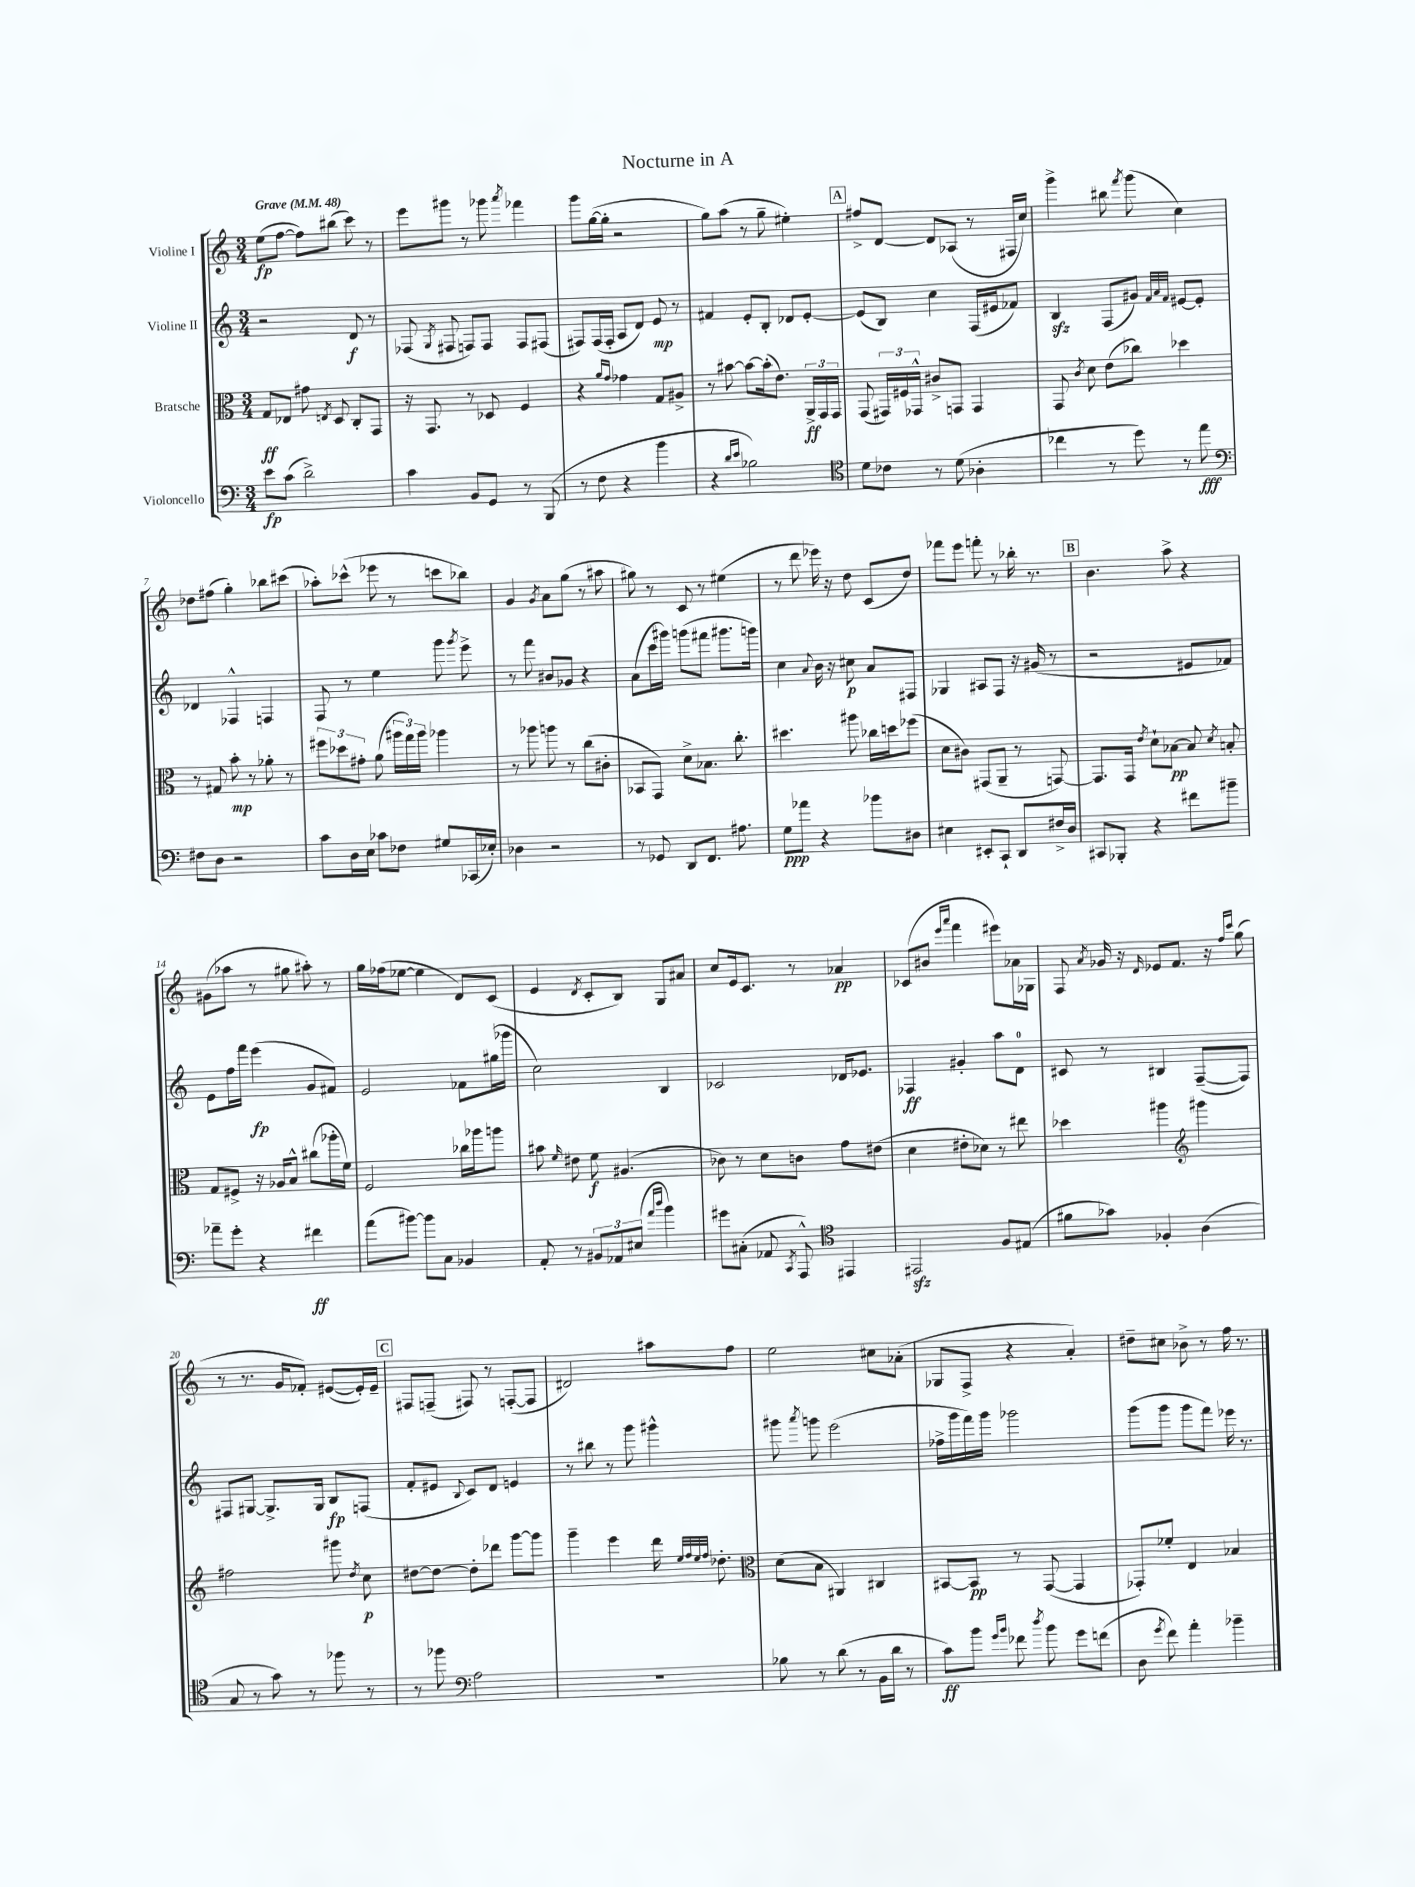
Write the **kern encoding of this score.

**kern	**dynam	**kern	**dynam	**kern	**dynam	**kern	**dynam
*part4	*part4	*part3	*part3	*part2	*part2	*part1	*part1
*staff4	*staff4	*staff3	*staff3	*staff2	*staff2	*staff1	*staff1
*I"Violoncello	*	*I"Bratsche	*	*I"Violine II	*	*I"Violine I	*
*clefF4	*	*clefC3	*	*clefG2	*	*clefG2	*
*k[]	*	*k[]	*	*k[]	*	*k[]	*
*M3/4	*	*M3/4	*	*M3/4	*	*M3/4	*
*MM48	*	*MM48	*	*MM48	*	*MM48	*
=1	=1	=1	=1	=1	=1	=1	=1
!	!	!	!	!	!	!LO:TX:a:B:t=Grave	!
8e\L	fp	8G/L	ff	2r	.	(8ee\L	fp
(8c\J	.	8E-X/J	.	.	.	[8ff\J	.
2d^\)	.	8g#X\	.	.	.	8ff\L])	.
.	.	8qEn/	.	.	.	.	.
.	.	8D/	.	.	.	(8bb#X\J	.
.	.	8C'/L	.	8d/	f	8ccc\)	.
.	.	8GG/J	.	8r	.	8r	.
=2	=2	=2	=2	=2	=2	=2	=2
4c\	.	16r	.	(8F-X/	.	8eee\L	.
.	.	8.GG/	.	.	.	.	.
.	.	.	.	8qG/	.	.	.
.	.	.	.	8F#X/	.	8ggg#X\J	.
8BB/L	.	8r	.	8Fn/L)	.	8r	.
8GG/J	.	8D-X/	.	8F/J	.	8ggg-X\	.
.	.	.	.	.	.	8qaaa/	.
8r	.	4F/	.	8F/L	.	4fff-X\	.
(8BBB/	.	.	.	(8F#X/J	.	.	.
=3	=3	=3	=3	=3	=3	=3	=3
8r	.	4r	.	8F#X/L)	.	8ggg\L	.
8F\	.	.	.	(16F#/L	.	([16gg\L	.
.	.	.	.	16F#'/JJ	.	16gg'\JJ]	.
.	.	16qqa/LL	.	.	.	.	.
.	.	16qqg/JJ	.	.	.	.	.
4r	.	4g-X\	.	8A/L	.	2r	.
.	.	.	.	8d/J)	.	.	.
4b\	.	8G/L	.	8e/	mp	.	.
.	.	8A#X^/J	.	8r	.	.	.
=4	=4	=4	=4	=4	=4	=4	=4
4r	.	8r	.	4f#X/	.	8gg\L)	.
.	.	[8b#X\	.	.	.	(8aa\J	.
16qqd/LL	.	.	.	.	.	.	.
16qqe/JJ	.	.	.	.	.	.	.
2B-X\)	.	8b#\L_	.	8e'/L	.	8r	.
.	.	(16b#'\k]	.	8B'/J	.	8gg~\	.
.	.	8.e\J)	.	.	.	.	.
.	.	.	.	8d-X/L	.	4ee#X'\)	.
.	.	24AA^/LL	ff	[8e'/J	.	.	.
.	.	24GG/	.	.	.	.	.
.	.	24GG/JJ	.	.	.	.	.
!!LO:REH:place=s1:t=A
=5	=5	=5	=5	=5	=5	=5	=5
*clefC4	*	*	*	*	*	*	*
8d\L	.	(8GG/	.	(8e/L]	.	8ff#X^/L	.
8c-X\J	.	24GG#X/LL)	.	8B/J)	.	[8d/J	.
.	.	24F#X/	.	.	.	.	.
.	.	24GG-X^^/JJ	.	.	.	.	.
8r	.	8c#X^/L	.	4cc\	.	8d/L]	.
(8d\	.	8GGn/J	.	.	.	(8A-X/J	.
4A-X'\	.	4GG/	.	(16F/LL	.	8r	.
.	.	.	.	16e#X/J	.	.	.
.	.	.	.	8f-X/J)	.	16F#X/LL	.
.	.	.	.	.	.	16cc/JJ)	.
=6	=6	=6	=6	=6	=6	=6	=6
4cc-X\	.	8GG/	.	4Bzz/	.	4ggg^\	.
.	.	8qc/	.	.	.	.	.
.	.	8d\	.	.	.	.	.
8r	.	(8e\L	.	(8F/L	.	8bb#X\	.
.	.	.	.	.	.	8qfff/	.
8dd\)	.	8cc-X\J)	.	8g#X/J)	.	(8ggg\	.
.	.	.	.	32qqf/LLL	.	.	.
.	.	.	.	32qqa/	.	.	.
.	.	.	.	32qqf/JJJ	.	.	.
8r	.	4dd-X\	.	[8e#X/L	.	4cc\)	.
8ee\	fff	.	.	8e#'/J]	.	.	.
!!LO:LB:g=z
=7	=7	=7	=7	=7	=7	=7	=7
*clefF4	*	*	*	*	*	*	*
8F#X\L	.	8r	.	4d-X/	.	8dd-X\L	.
8D\J	.	8G#X/	.	.	.	(8ff#X\J	.
2r	.	8b'\	mp	4F-X^^/	.	4gg'\)	.
.	.	8r	.	.	.	.	.
.	.	8a-X'\	.	4Fn/	.	8bb-X\L	.
.	.	8r	.	.	.	(8ccc#X\J	.
=8	=8	=8	=8	=8	=8	=8	=8
8c\L	.	12ff#X\L	.	8F/	.	8aa-X'\L)	.
.	.	12dd-X\	.	.	.	.	.
16D\L	.	.	.	8r	.	(8ccc-X^^\J	.
.	.	12g#X'\J	.	.	.	.	.
16E\JJ	.	.	.	.	.	.	.
8c-X\L	.	(8a\	.	4ee\	.	8eee-X\	.
8F-X\J	.	24aa#X\LL	.	.	.	8r	.
.	.	24gg\)	.	.	.	.	.
.	.	24aa#\JJ	.	.	.	.	.
8G#X/L	.	4aa-X\	.	8ggg\	.	8cccn\L	.
.	.	.	.	8qggg/	.	.	.
(16CC-X/L	.	.	.	8eee^\	.	8bb-X\J)	.
16E-X'/JJ)	.	.	.	.	.	.	.
=9	=9	=9	=9	=9	=9	=9	=9
4D-X\	.	8r	.	8r	.	4g/	.
.	.	8aa-X\	.	8fff\	.	.	.
.	.	.	.	.	.	8qg/	.
2r	.	8aan\	.	8b#X/L	.	8a\L	.
.	.	8r	.	8g-X/J	.	(8gg\J	.
.	.	(8cc\L	.	4r	.	8r	.
.	.	8c#X'\J	.	.	.	8aa#X\	.
=10	=10	=10	=10	=10	=10	=10	=10
8r	.	8BB-X/L	.	(8a\L	.	8gg#X\)	.
8GG-X/	.	8GG/J)	.	16ccc\L	.	8r	.
.	.	.	.	16ggg#X\JJ)	.	.	.
8DD/L	.	8d^\L	.	(8gggn\L	.	8c/	.
8.FF/J	.	8.B-X\J	.	8fff#X\J	.	8r	.
.	.	.	.	8.ggg#X\L	.	(4ee#X\	.
8.A#X\	.	8.cc'\	.	.	.	.	.
.	.	.	.	16gggn\Jk)	.	.	.
=11	=11	=11	=11	=11	=11	=11	=11
8G\L	ppp	4.dd#X\	.	4cc\	.	8r	.
8a-X\J	.	.	.	.	.	8ddd\	.
.	.	.	.	8qqa/	.	.	.
4r	.	.	.	16b\	.	16eee-X\)	.
.	.	.	.	16r	.	16r	.
.	.	8aa#X\	.	8cc#X\	p	8dd\	.
8b-X\L	.	16cc-X\LL	.	8a/L	.	(8c/L	.
.	.	16ddn\J	.	.	.	.	.
8D#X\J	.	(8ff-X\J	.	8F#X/J	.	8dd/J)	.
=12	=12	=12	=12	=12	=12	=12	=12
4E#X\	.	8d\L	.	4G-X/	.	8fff-X\L	.
.	.	8c#X\J)	.	.	.	8eee\J	.
8EE#X'/L	.	(8GG#X/L	.	8A#X/L	.	8fffn'\	.
8CC`/J	.	8AA~/J	.	8F/J	.	8r	.
8DD/L	.	8r	.	16r	.	16bb-X'\	.
.	.	.	.	(16g#X/	.	8.r	.
16F#X^/L	.	[8GGn/)	.	8r	.	.	.
16D/JJ	.	.	.	.	.	.	.
!!LO:REH:place=s1:t=B
=13	=13	=13	=13	=13	=13	=13	=13
8CC#X/L	.	8.GG/L]	.	2r	.	4.b\	.
8BBB-X'/J	.	.	.	.	.	.	.
.	.	16GG/Jk	.	.	.	.	.
.	.	8qe/	.	.	.	.	.
4r	.	8d`\L	.	.	.	.	.
.	.	[8B-X\J	pp	.	.	8aa^\	.
8f#X\L	.	8B-/]	.	8e#X/L	.	4r	.
.	.	8qd/	.	.	.	.	.
8b#X~\J	.	8Bn'/	.	8f-X/J)	.	.	.
!!LO:LB:g=z
=14	=14	=14	=14	=14	=14	=14	=14
8a-X~\L	.	8G/L	.	8e\L	.	(8g#X\L	.
8g'\J	.	8F#X^/J	.	16ff\L	.	8aa-X\J	.
.	.	.	.	16fff\JJ	.	.	.
4r	.	16r	.	(4eee\	fp	8r	.
.	.	16A-X/KL	.	.	.	.	.
.	.	8B^^/J	.	.	.	8gg#X\	.
4f#X\	ff	(8cc#X\L	.	8g/L	.	8aa#X'\)	.
.	.	16aa-X'\L	.	8f#X/J)	.	8r	.
.	.	16f\JJ)	.	.	.	.	.
=15	=15	=15	=15	=15	=15	=15	=15
(8a\L	.	2F/	.	2e/	.	16gg\LL	.
.	.	.	.	.	.	(16ff-X\J	.
[8b#X\J)	.	.	.	.	.	[8ee-X\J	.
8b#\L]	.	.	.	.	.	4ee-\]	.
8C\J	.	.	.	.	.	.	.
4BB-X/	.	16cc-X\LL	.	8f-X\L	.	8d/L)	.
.	.	16aa-X\J	.	.	.	.	.
.	.	8aan\J	.	(16gg#X\L	.	(8c/J	.
.	.	.	.	16ggg-X\JJ	.	.	.
=16	=16	=16	=16	=16	=16	=16	=16
8AA'/	.	8b#X\	.	2cc\)	.	4e/	.
.	.	16qqf/	.	.	.	.	.
8r	.	8e#X\	.	.	.	.	.
.	.	.	.	.	.	8qd/	.
12BB#X/L	.	8f\	f	.	.	8c'/L	.
12AA-X/	.	.	.	.	.	.	.
.	.	(4.A#X/	.	.	.	8B/J)	.
(12E#X/J	.	.	.	.	.	.	.
16qqa/LL	.	.	.	.	.	.	.
16qqdd/JJ	.	.	.	.	.	.	.
4b\)	.	.	.	4B/	.	8G/L	.
.	.	.	.	.	.	8a#X/J	.
=17	=17	=17	=17	=17	=17	=17	=17
8g#X\L	.	8c-X\)	.	2c-X/	.	8cc/L	.
(8C#X'\J	.	8r	.	.	.	16e/k	.
.	.	.	.	.	.	8.c/J	.
8AA-X/	.	8d\L	.	.	.	.	.
8qCC/	.	.	.	.	.	.	.
8AAA^^/)	.	8cn\J	.	.	.	8r	.
*clefC4	*	*	*	*	*	*	*
4EE#X/	.	8g\L	.	16d-X/KL	.	4a-X/	pp
.	.	.	.	8.e-X/J	.	.	.
.	.	(8e#X\J	.	.	.	.	.
=18	=18	=18	=18	=18	=18	=18	=18
2EE#Xzz/	.	4d\	.	4F-X/	ff	(8c-X/L	.
.	.	.	.	.	.	8b#X/J	.
.	.	.	.	.	.	16qqeee/LL	.
.	.	.	.	.	.	16qqaaa/JJ	.
.	.	8e#X'\L	.	4g#X'/	.	4fff\	.
.	.	8d-X\J)	.	.	.	.	.
8F/L	.	8r	.	8aa\L	.	8eee#X\L)	.
(8E#X/J	.	8ee#X\	.	8d\J	.	16a-X\L	.
.	.	.	.	.	.	16G-X\JJ	.
=19	=19	=19	=19	=19	=19	=19	=19
8f#X\L	.	4dd-X\	.	8c#X/	.	8F/	.
.	.	.	.	.	.	8qa/	.
8g-X\J)	.	.	.	8r	.	16g-X/	.
.	.	.	.	.	.	16r	.
.	.	.	.	.	.	16qqd/	.
4F-X'/	.	4aa#X\	.	4B#X/	.	8e-X/L	.
.	.	.	.	.	.	8.f/J	.
*	*	*clefG2	*	*	*	*	*
(4A\	.	4ggg#X\	.	([8F~/L	.	.	.
.	.	.	.	.	.	16r	.
.	.	.	.	.	.	16qqff/LL	.
.	.	.	.	.	.	16qqccc/JJ	.
.	.	.	.	8F/J])	.	(8gg\	.
!!LO:LB:g=z
=20	=20	=20	=20	=20	=20	=20	=20
8G/	.	2ff#X\	.	8F#X/L	.	8r	.
8r	.	.	.	[8G#X/J	.	8.r	.
8g\)	.	.	.	8.G#^/L]	.	.	.
.	.	.	.	.	.	16g/KL	.
8r	.	.	.	.	.	8f-X'/J)	.
.	.	.	.	16G#/Jk	.	.	.
8ff-X\	.	8ggg#X\	.	8B/L	fp	([8e#X/L	.
.	.	8qdd/	.	.	.	.	.
8r	.	8cc\	p	(8Fn/J	.	16e#'/L])	.
.	.	.	.	.	.	16e#~/JJ	.
!!LO:REH:place=s1:t=C
=21	=21	=21	=21	=21	=21	=21	=21
8r	.	[8dd#X\L	.	8f'/L	.	8F#X/L	.
8ff-X\	.	8dd#\J_	.	8e#X/J	.	(8Fn~/J	.
*clefF4	*	*	*	*	*	*	*
.	.	.	.	8qqB/	.	.	.
2A\	.	8dd#'\L]	.	8c/L)	.	8F#X/)	.
.	.	8ddd-X\J	.	8d/J	.	8r	.
.	.	[8ggg\L	.	4en/	.	([8Fn'/L	.
.	.	8ggg\J]	.	.	.	8F/J]	.
=22	=22	=22	=22	=22	=22	=22	=22
2.r	.	4ggg~\	.	8r	.	2d#X/)	.
.	.	.	.	8bb#X\	.	.	.
.	.	4eee\	.	8r	.	.	.
.	.	.	.	8ggg\	.	.	.
.	.	16ddd\	.	4ggg#X^^\	.	8aa#X\L	.
.	.	32qqee/LLL	.	.	.	.	.
.	.	32qqff/	.	.	.	.	.
.	.	32qqee/	.	.	.	.	.
.	.	32qqff/JJJ	.	.	.	.	.
.	.	8.dd-X'\	.	.	.	.	.
.	.	.	.	.	.	8ff\J	.
=23	=23	=23	=23	=23	=23	=23	=23
*	*	*clefC3	*	*	*	*	*
8B-X\	.	(8d\L	.	8ggg#X\	.	2ee\	.
.	.	.	.	8qaaa/	.	.	.
8r	.	8B\J	.	8gggn\	.	.	.
(8d\	.	4AA#X/)	.	(2eee\	.	.	.
8r	.	.	.	.	.	.	.
16BB\LL	.	4C#X/	.	.	.	8cc#X\L	.
16d\JJ	.	.	.	.	.	.	.
8r	.	.	.	.	.	(8a-X'\J	.
=24	=24	=24	=24	=24	=24	=24	=24
8c\L)	ff	[8BB#X/L	.	16ff-X^\LL	.	8G-X/L	.
.	.	.	.	16ggg\	.	.	.
8b\J	.	8BB#/J]	pp	16fff\)	.	8F^/J	.
.	.	.	.	16ggg\JJ	.	.	.
16qqg/LL	.	.	.	.	.	.	.
16qqb/JJ	.	.	.	.	.	.	.
8f-X\	.	8r	.	2ggg-X\	.	4r	.
8qdd/	.	.	.	.	.	.	.
8b\	.	([8GG/	.	.	.	.	.
8g\L	.	4GG/]	.	.	.	4a'/)	.
(8fn\J	.	.	.	.	.	.	.
=25	=25	=25	=25	=25	=25	=25	=25
8D\	.	8GG-X'/L)	.	(8ggg\L	.	8dd#X~\L	.
8qg/	.	.	.	.	.	.	.
8f\)	.	8f-X'/J	.	8ggg\J	.	8cc#X\J	.
4a'\	.	4E/	.	8ggg\L	.	8b-X^\	.
.	.	.	.	8fff\J)	.	8r	.
4b-X~\	.	4B-X/	.	16eee-X\	.	16ff\	.
.	.	.	.	8.r	.	8.r	.
==	==	==	==	==	==	==	==
*-	*-	*-	*-	*-	*-	*-	*-
